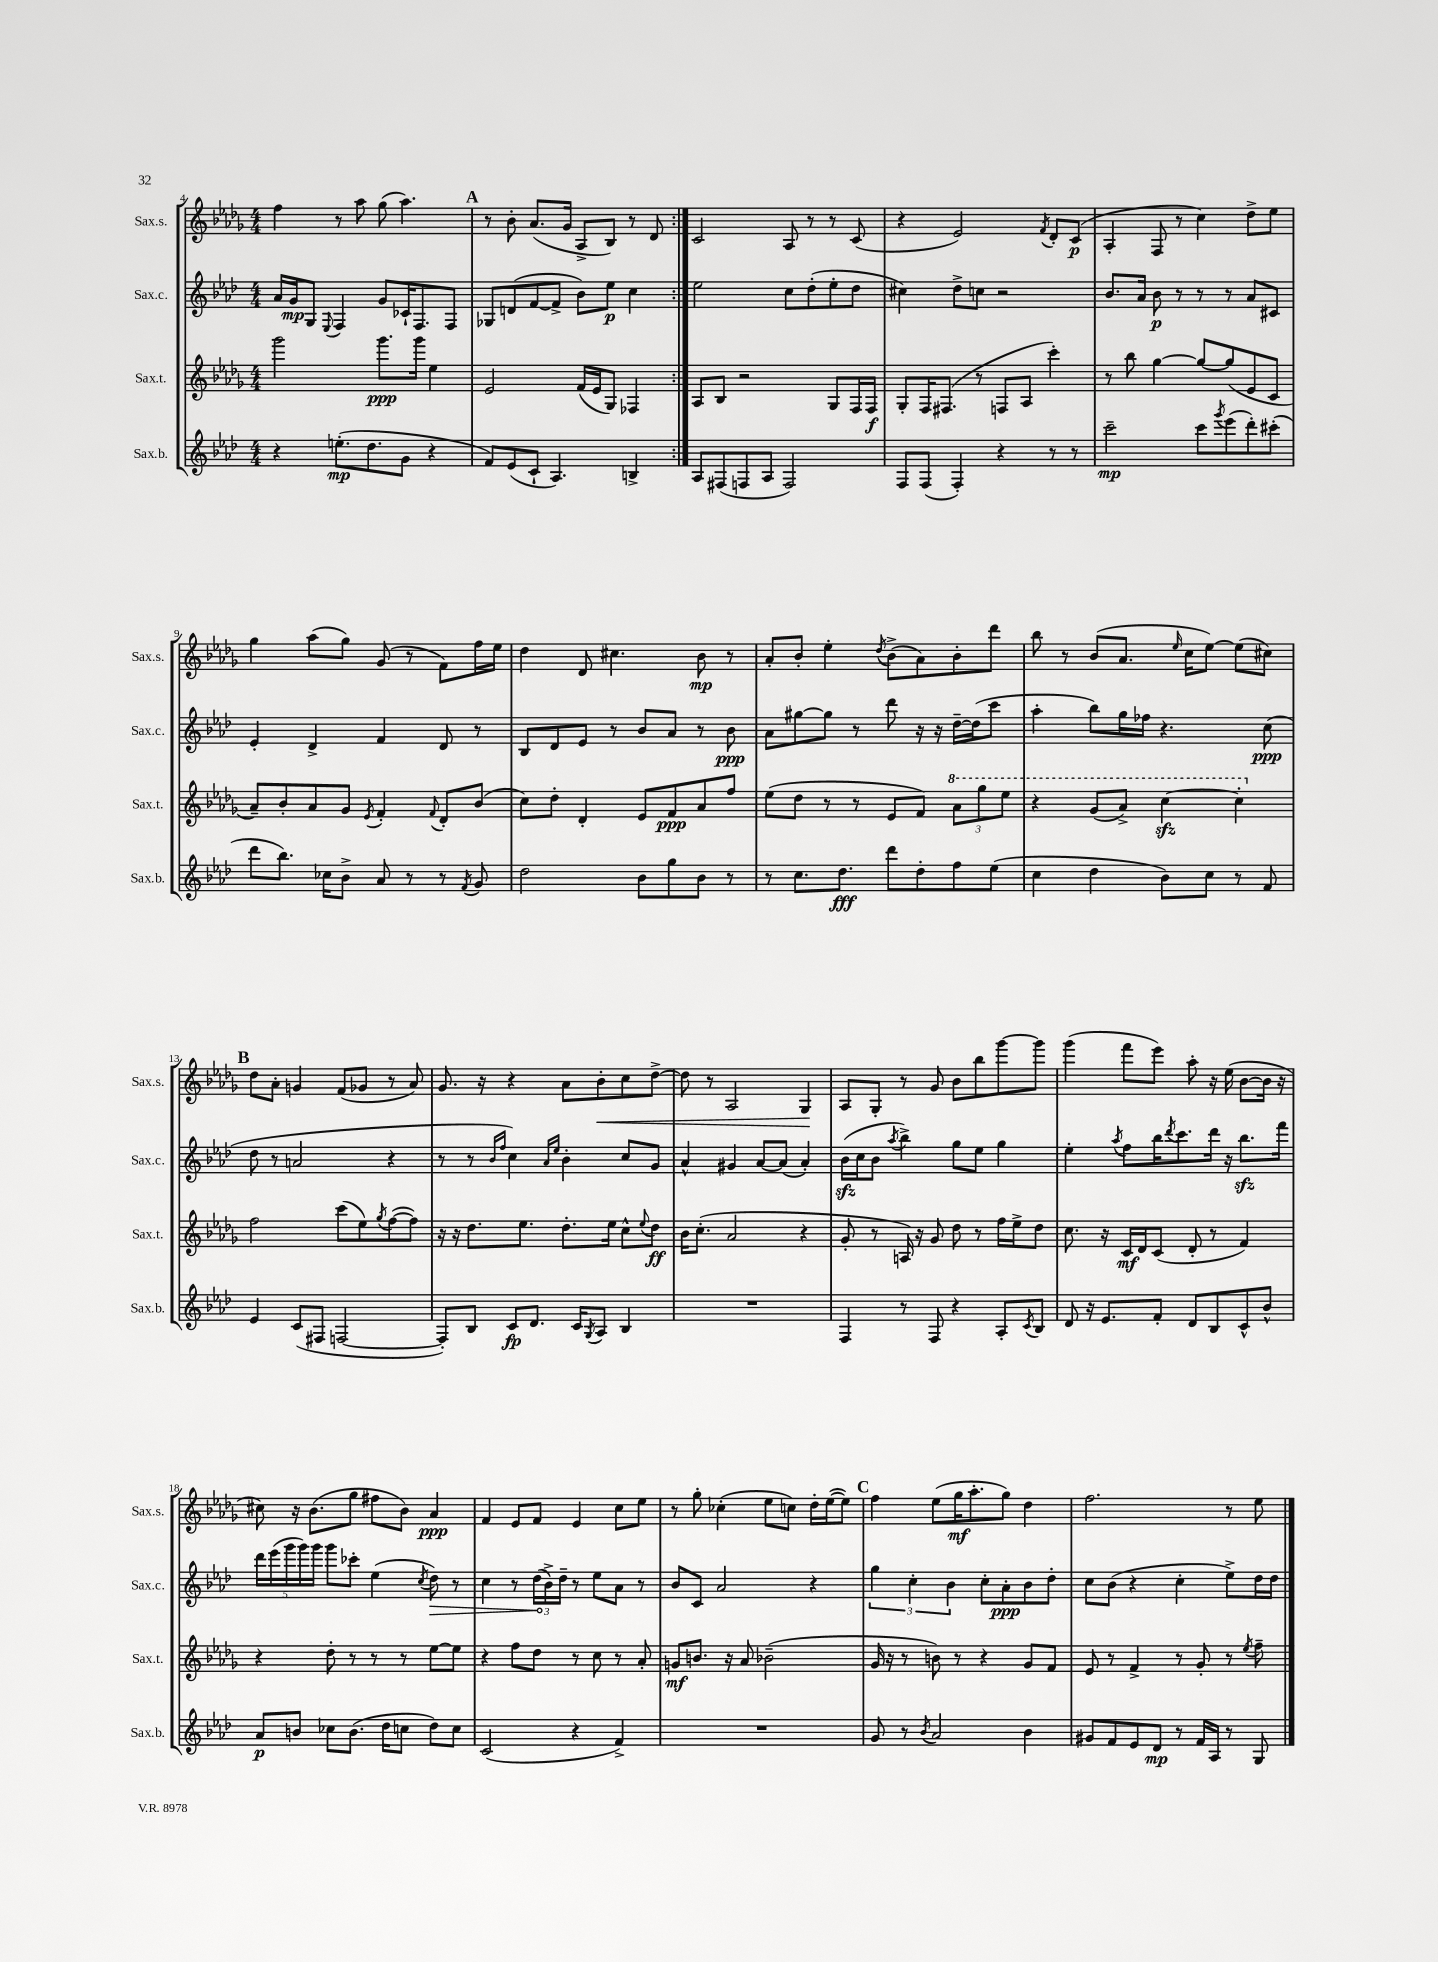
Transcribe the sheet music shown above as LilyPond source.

<<
\new StaffGroup <<
\new Staff = "s0" \with { instrumentName = "Sax.s." shortInstrumentName = "Sax.s." } {
    \clef treble \key des \major \numericTimeSignature \time 4/4
    \repeat volta 2 { f''4 r8 aes''8 ges''8( aes''4.) |
    \mark \markup { \bold "A" } r8 bes'8-. aes'8.( ges'16 aes8-> bes8) r8 des'8 | }
    c'2 aes8 r8 r8 c'8( |
    r4 ees'2) \acciaccatura { f'8 } des'8-. c'8\p( |
    aes4-. f8 r8 c''4) des''8-> ees''8 |
    ges''4 aes''8( ges''8) ges'8( r8 f'8) f''16 ees''16 |
    des''4 des'8 cis''4. bes'8\mp r8 |
    aes'8-. bes'8-. ees''4-. \acciaccatura { des''8 } bes'8->( aes'8) bes'8-. des'''8 |
    bes''8 r8 bes'8( aes'8. \grace { ees''16 } c''16 ees''8~) ees''8( cis''8) |
    \mark \markup { \bold "B" } des''8 aes'8-. g'4 f'8( ges'8 r8 aes'8) |
    ges'8. r16 r4 aes'8 bes'8-.\< c''8 des''8~-> |
    des''8 r8 aes2 ges4\! |
    aes8 ges8-. r8 ges'8 bes'8 bes''8 ges'''8~ ges'''8 |
    ges'''4( f'''8 ees'''8) aes''8-. r16 ees''16( bes'8~ bes'16 r16 |
    cis''8) r16 bes'8.( ges''8 fis''8 bes'8) aes'4\ppp |
    f'4 ees'8 f'8 ees'4 c''8 ees''8 |
    r8 ges''8-. ces''4-.( ees''8 c''8) des''16-. ees''16~( ees''8) |
    \mark \markup { \bold "C" } f''4 ees''8( ges''16\mf aes''8.-. ges''8) des''4 |
    f''2. r8 ees''8 \bar "|." |
}
\new Staff = "s1" \with { instrumentName = "Sax.c." shortInstrumentName = "Sax.c." } {
    \clef treble \key aes \major \numericTimeSignature \time 4/4
    \repeat volta 2 { aes'16 g'16\mp g8 \appoggiatura { ees8 } f4 g'8 ces'16-! f8. f8 |
    \mark \markup { \bold "A" } ges8 d'8( f'8~ f'8-> bes'8) ees''8\p c''4 | }
    ees''2 c''8 des''8-.( ees''8-. des''8 |
    cis''4) des''8-> c''8 r2 |
    bes'8. aes'16 bes'8\p r8 r8 r8 aes'8 cis'8 |
    ees'4-. des'4-> f'4 des'8 r8 |
    bes8 des'8 ees'8 r8 bes'8 aes'8 r8 bes'8\ppp |
    aes'8 gis''8~ gis''8 r8 des'''8 r16 r16 des''16~-- des''16( c'''8 |
    aes''4-. bes''8) g''16 fes''16 r4. c''8\ppp( |
    \mark \markup { \bold "B" } des''8 r8 a'2 r4 |
    r8 r8 \grace { bes'16 f''16 } c''4) \grace { aes'16 ees''16 } bes'4-. c''8 g'8 |
    aes'4-^ gis'4 aes'8~ aes'8( aes'4-.) |
    bes'16\sfz( c''16 bes'8 \acciaccatura { aes''8 } bes''4->) g''8 ees''8 g''4 |
    ees''4-. \acciaccatura { aes''8 } f''8 bes''16 \acciaccatura { des'''8 } c'''8. des'''16 r16 bes''8.\sfz f'''16 |
    \tuplet 5/4 { des'''16 ees'''16( g'''16 g'''16) g'''16 } g'''8 ces'''8-. ees''4( \acciaccatura { c''8 } \once \override Hairpin.circled-tip = ##t des''8\>) r8 |
    c''4 r8 \tuplet 3/2 { des''16\!( bes'16->) des''16-- } r8 ees''8 aes'8 r8 |
    bes'8 c'8 aes'2 r4 |
    \mark \markup { \bold "C" } \tuplet 3/2 { g''4 c''4-. bes'4 } c''8-. aes'8-.\ppp bes'8 des''8-. |
    c''8 bes'8( r4 c''4-. ees''8->) des''16 des''16 \bar "|." |
}
\new Staff = "s2" \with { instrumentName = "Sax.t." shortInstrumentName = "Sax.t." } {
    \clef treble \key des \major \numericTimeSignature \time 4/4
    \repeat volta 2 { ges'''2 ges'''8.\ppp ges'''16 ees''4 |
    \mark \markup { \bold "A" } ees'2 f'16( ees'16 ges8) fes4 | }
    aes8 bes8 r2 ges8 f16 f16\f |
    ges8-. f16 fis8.( r8 f8 aes8 c'''4-.) |
    r8 bes''8 ges''4~ ges''8~ ges''8( ees'8 c'8 |
    aes'8--) bes'8-. aes'8 ges'8 \acciaccatura { ees'8 } f'4-. \appoggiatura { f'8 } des'8-. bes'8( |
    c''8) des''8-. des'4-. ees'8 f'8\ppp aes'8 f''8 |
    ees''8( des''8 r8 r8 ees'8 f'8) \tuplet 3/2 { \ottava #1 aes''8 ges'''8 ees'''8 } |
    r4 ges''8( aes''8->) c'''4~\sfz c'''4-. \ottava #0 |
    \mark \markup { \bold "B" } f''2 c'''8( ees''8) \acciaccatura { ges''8 } f''8~( f''8) |
    r16 r16 des''8. ees''8. des''8.-. ees''16 c''8-^ \appoggiatura { ees''8 } des''8\ff |
    bes'16 c''8.-.( aes'2 r4 |
    ges'8-. r8 a16) r16 ges'8 des''8 r8 f''16 ees''16-> des''8 |
    c''8. r16 c'16\mf des'16 c'8( des'8-. r8 f'4) |
    r4 des''8-. r8 r8 r8 ees''8~ ees''8 |
    r4 f''8 des''8 r8 c''8 r8 aes'8-. |
    g'8\mf b'8. r16 aes'8 bes'2--( |
    \mark \markup { \bold "C" } ges'16 r16 r8 b'8) r8 r4 ges'8 f'8 |
    ees'8 r8 f'4-> r8 ges'8-. r8 \acciaccatura { ees''8 } f''8-- \bar "|." |
}
\new Staff = "s3" \with { instrumentName = "Sax.b." shortInstrumentName = "Sax.b." } {
    \clef treble \key aes \major \numericTimeSignature \time 4/4
    \repeat volta 2 { r4 e''8.-.\mp( des''8. g'8 r4 |
    \mark \markup { \bold "A" } f'8) ees'8( c'8-! aes4.) b4-> | }
    aes8 fis8( f8 aes8 f2) |
    f8 f8( f4-.) r4 r8 r8 |
    c'''2--\mp c'''8 \acciaccatura { g'''8 } ees'''8( des'''8-.) cis'''8-.( |
    des'''8 bes''8.) ces''16 bes'8-> aes'8 r8 r8 \acciaccatura { f'8 } g'8 |
    des''2 bes'8 g''8 bes'8 r8 |
    r8 c''8. des''8.\fff des'''8 des''8-. f''8 ees''8( |
    c''4 des''4 bes'8) c''8 r8 f'8 |
    \mark \markup { \bold "B" } ees'4 c'8( fis8 f2~ |
    f8-.) bes8 c'8\fp des'8. c'16 \acciaccatura { g8 } aes8 bes4 |
    R1 |
    f4 r8 f8 r4 aes8-. \acciaccatura { c'8 } bes8 |
    des'8 r16 ees'8. f'8-. des'8 bes8 c'8-^ bes'8-^ |
    aes'8\p b'8 ces''8 b'8.( des''16 c''8 des''8) c''8 |
    c'2( r4 f'4->) |
    R1 |
    \mark \markup { \bold "C" } g'8 r8 \acciaccatura { bes'8 } aes'2 bes'4 |
    gis'8 f'8 ees'8 des'8\mp r8 f'16 aes16 r8 g8 \bar "|." |
}
>>
>>
\layout { \context { \Score currentBarNumber = #4 } }
